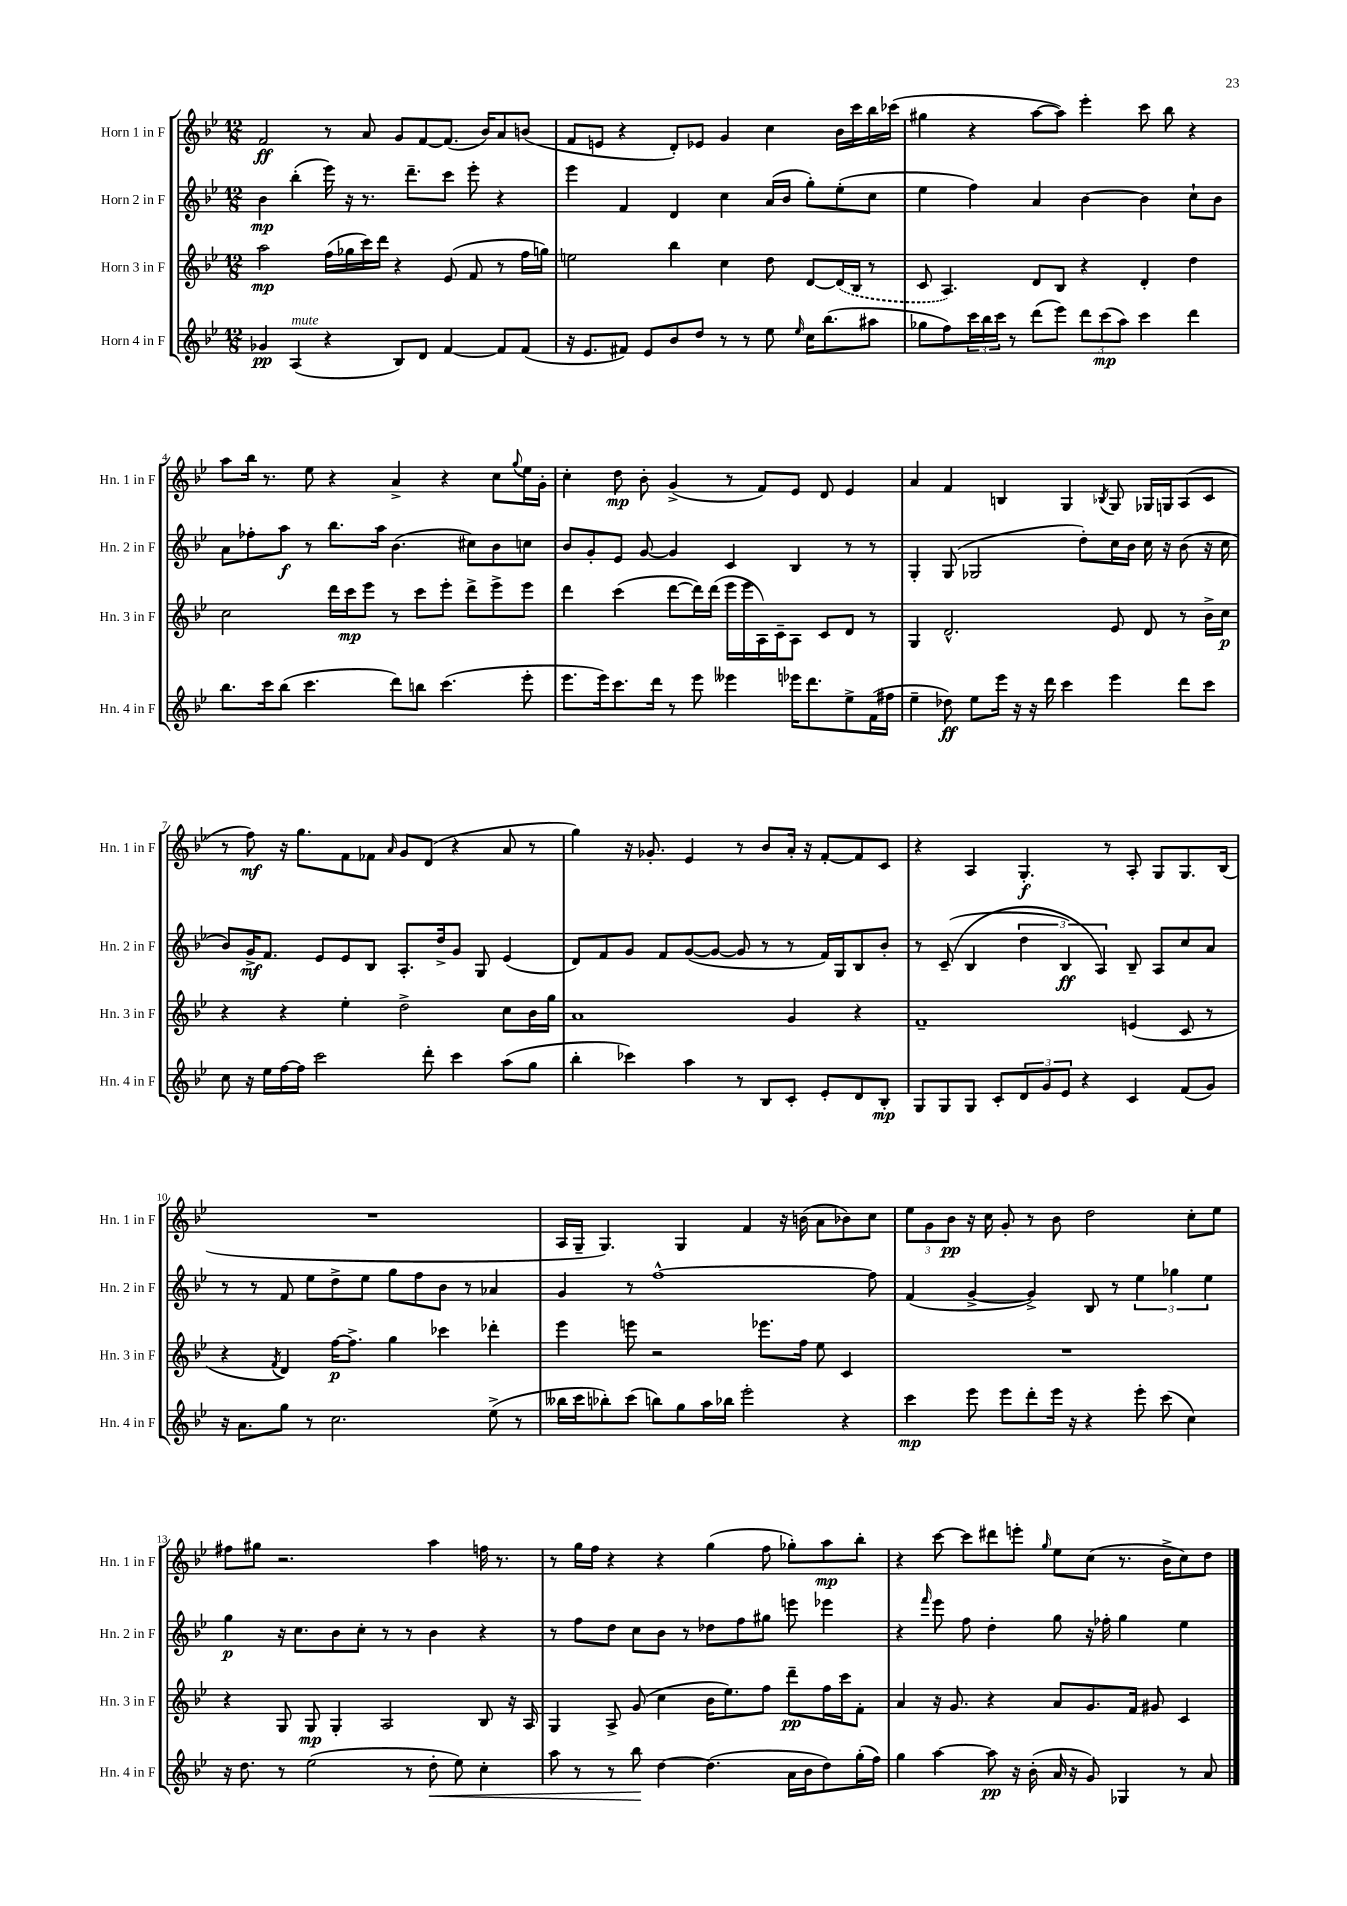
<<
\new StaffGroup <<
\new Staff = "s0" \with { instrumentName = "Horn 1 in F" shortInstrumentName = "Hn. 1 in F" } {
    \clef treble \key bes \major \numericTimeSignature \time 12/8
    f'2\ff r8 a'8 g'8 f'8~ f'8.( bes'16) a'8 b'8( |
    f'8 e'8 r4 d'8-.) ees'8 g'4 c''4 bes'16 c'''16 bes''16 ces'''16( |
    gis''4 r4 a''8~ a''8) ees'''4-. c'''8 bes''8 r4 |
    a''8 bes''16 r8. ees''8 r4 a'4-> r4 c''8 \appoggiatura { g''8 } ees''16 g'16-. |
    c''4-. d''8\mp bes'8-. g'4->( r8 f'8) ees'8 d'8 ees'4 |
    a'4 f'4 b4 g4 \acciaccatura { bes8 } g8 ges16 g16 a8( c'8 |
    r8 f''8\mf) r16 g''8. f'8 fes'8 \grace { a'16 } g'8 d'8( r4 a'8 r8 |
    g''4) r16 ges'8.-. ees'4 r8 bes'8 a'16-. r16 f'8~-. f'8 c'8 |
    r4 a4 g4.-.\f r8 a8-. g8 g8. bes16( |
    R1. |
    a16 g16-- g4.) g4 f'4 r16 b'16( a'8 bes'8) c''8 |
    \tuplet 3/2 { ees''8 g'8 bes'8\pp } r16 c''16 g'8-. r8 bes'8 d''2 c''8-. ees''8 |
    fis''8 gis''8 r2. a''4 f''16 r8. |
    r8 g''16 f''16 r4 r4 g''4( f''8 ges''8-.) a''8\mp bes''8-. |
    r4 c'''8~ c'''8 dis'''8 e'''8-. \grace { g''16 } ees''8 c''8( r8. bes'16-> c''8) d''8 \bar "|." |
}
\new Staff = "s1" \with { instrumentName = "Horn 2 in F" shortInstrumentName = "Hn. 2 in F" } {
    \clef treble \key bes \major \numericTimeSignature \time 12/8
    bes'4\mp bes''4-.( ees'''16) r16 r8. d'''8.-- c'''8 ees'''8-. r4 |
    ees'''4 f'4 d'4 c''4 a'16( bes'16 g''8-.) ees''8-.( c''8 |
    ees''4 f''4) a'4 bes'4~ bes'4 c''8-! bes'8 |
    a'8 fes''8-. a''8\f r8 bes''8. a''16 bes'4.( cis''8) bes'8 c''8 |
    bes'8 g'8-. ees'8 g'8~ g'4 c'4 bes4 r8 r8 |
    g4-. g8( ges2 d''8-.) c''16 bes'16 c''16 r16 bes'8( r16 c''16 |
    bes'8) g'16->\mf f'8. ees'8 ees'8 bes8 a8.-. d''16-> g'8 g8 ees'4( |
    d'8) f'8 g'8 f'8 g'8~( g'8~ g'8 r8 r8 f'16) g16 bes8 bes'8-. |
    r8 c'8--(\( bes4 \tuplet 3/2 { d''4 bes4\ff) a4\) } bes8-- a8 c''8 a'8 |
    r8 r8 f'8 ees''8 d''8-> ees''8 g''8 f''8 bes'8 r8 aes'4 |
    g'4 r8 f''1~-^ f''8 |
    f'4( g'4~-> g'4->) bes8 r8 \tuplet 3/2 { ees''4 ges''4 ees''4 } |
    g''4\p r16 c''8. bes'8 c''8-. r8 r8 bes'4 r4 |
    r8 f''8 d''8 c''8 bes'8 r8 des''8 f''8 gis''8 e'''8 ees'''4 |
    r4 \grace { f'''16 } ees'''8 f''8 d''4-. g''8 r16 fes''16-. g''4 ees''4 \bar "|." |
}
\new Staff = "s2" \with { instrumentName = "Horn 3 in F" shortInstrumentName = "Hn. 3 in F" } {
    \clef treble \key bes \major \numericTimeSignature \time 12/8
    a''2\mp f''16( ges''16 c'''16) d'''16 r4 ees'8( f'8 r8 f''16 g''16) |
    e''2 bes''4 c''4 d''8 d'8~ \once \slurDashed d'16( bes16 r8 |
    c'8 a4.) d'8 bes8 r4 d'4-. d''4 |
    c''2 d'''16 c'''16\mp ees'''8 r8 c'''8 ees'''8-. d'''8-> ees'''8-> ees'''8 |
    d'''4 c'''4( d'''8~ d'''16) d'''16( ees'''16 ees'''16 a16) c'16-- a8 c'8 d'8 r8 |
    g4 d'2.-^ ees'8 d'8 r8 bes'16-> c''16\p |
    r4 r4 ees''4-. d''2-> c''8 bes'16 g''16 |
    a'1 g'4 r4 |
    f'1-- e'4( c'8 r8 |
    r4 \acciaccatura { f'8 } d'4) f''16~\p f''8.-> g''4 ces'''4 des'''4-. |
    ees'''4 e'''8 r2 ees'''8. f''16 ees''8 c'4 |
    R1. |
    r4 g8 g8\mp g4-. a2 bes8 r16 a16 |
    g4 a8-> g'8( c''4 bes'16 ees''8.) f''8 d'''8--\pp f''16 c'''16 f'8-. |
    a'4 r16 g'8. r4 a'8 g'8. f'16 gis'8 c'4 \bar "|." |
}
\new Staff = "s3" \with { instrumentName = "Horn 4 in F" shortInstrumentName = "Hn. 4 in F" } {
    \clef treble \key bes \major \numericTimeSignature \time 12/8
    ges'4\pp a4^\markup { \italic "mute" }( r4 bes8) d'8 f'4~ f'8 f'8( |
    r16 ees'8. fis'8) ees'8 bes'8 d''8 r8 r8 ees''8 \grace { ees''16 } c''16 bes''8.( ais''8 |
    ges''8 f''8) \tuplet 3/2 { c'''16 bes''16 c'''16 } r8 d'''8( ees'''8) \tuplet 3/2 { d'''8 c'''8\mp( a''8) } c'''4 d'''4 |
    bes''8. c'''16 bes''8( c'''4. d'''8) b''8 c'''4.( ees'''8-. |
    ees'''8. ees'''16) c'''8. d'''16 r8 ees'''8 eeses'''4 ees'''16 d'''8. ees''8-> f'16( fis''16 |
    ees''4-- des''8\ff) ees''8 ees'''16 r16 r16 d'''16 c'''4 ees'''4 d'''8 c'''8 |
    c''8 r16 ees''16 f''16~ f''16 c'''2 d'''8-. c'''4 a''8( g''8 |
    bes''4-. ces'''4) a''4 r8 bes8 c'8-. ees'8-. d'8 bes8-.\mp |
    g8 g8 g8 c'8-. \tuplet 3/2 { d'8 g'8 ees'8 } r4 c'4 f'8( g'8) |
    r16 a'8. g''8 r8 c''2. ees''8->( r8 |
    beses''16 c'''16 bes''8-.) c'''8( b''8) g''8 a''16 bes''16 ees'''2-. r4 |
    c'''4\mp ees'''8 ees'''8 d'''8-. ees'''16 r16 r4 ees'''8-. c'''8( c''4) |
    r16 d''8. r8 ees''2( r8 d''8-.\< ees''8) c''4-. |
    a''8 r8 r8 bes''8\! d''4~ d''4.( a'16 bes'16 d''8) g''16-.( f''16) |
    g''4 a''4~ a''8\pp r16 bes'16-.( a'16 r16 g'8) ges4 r8 a'8 \bar "|." |
}
>>
>>
